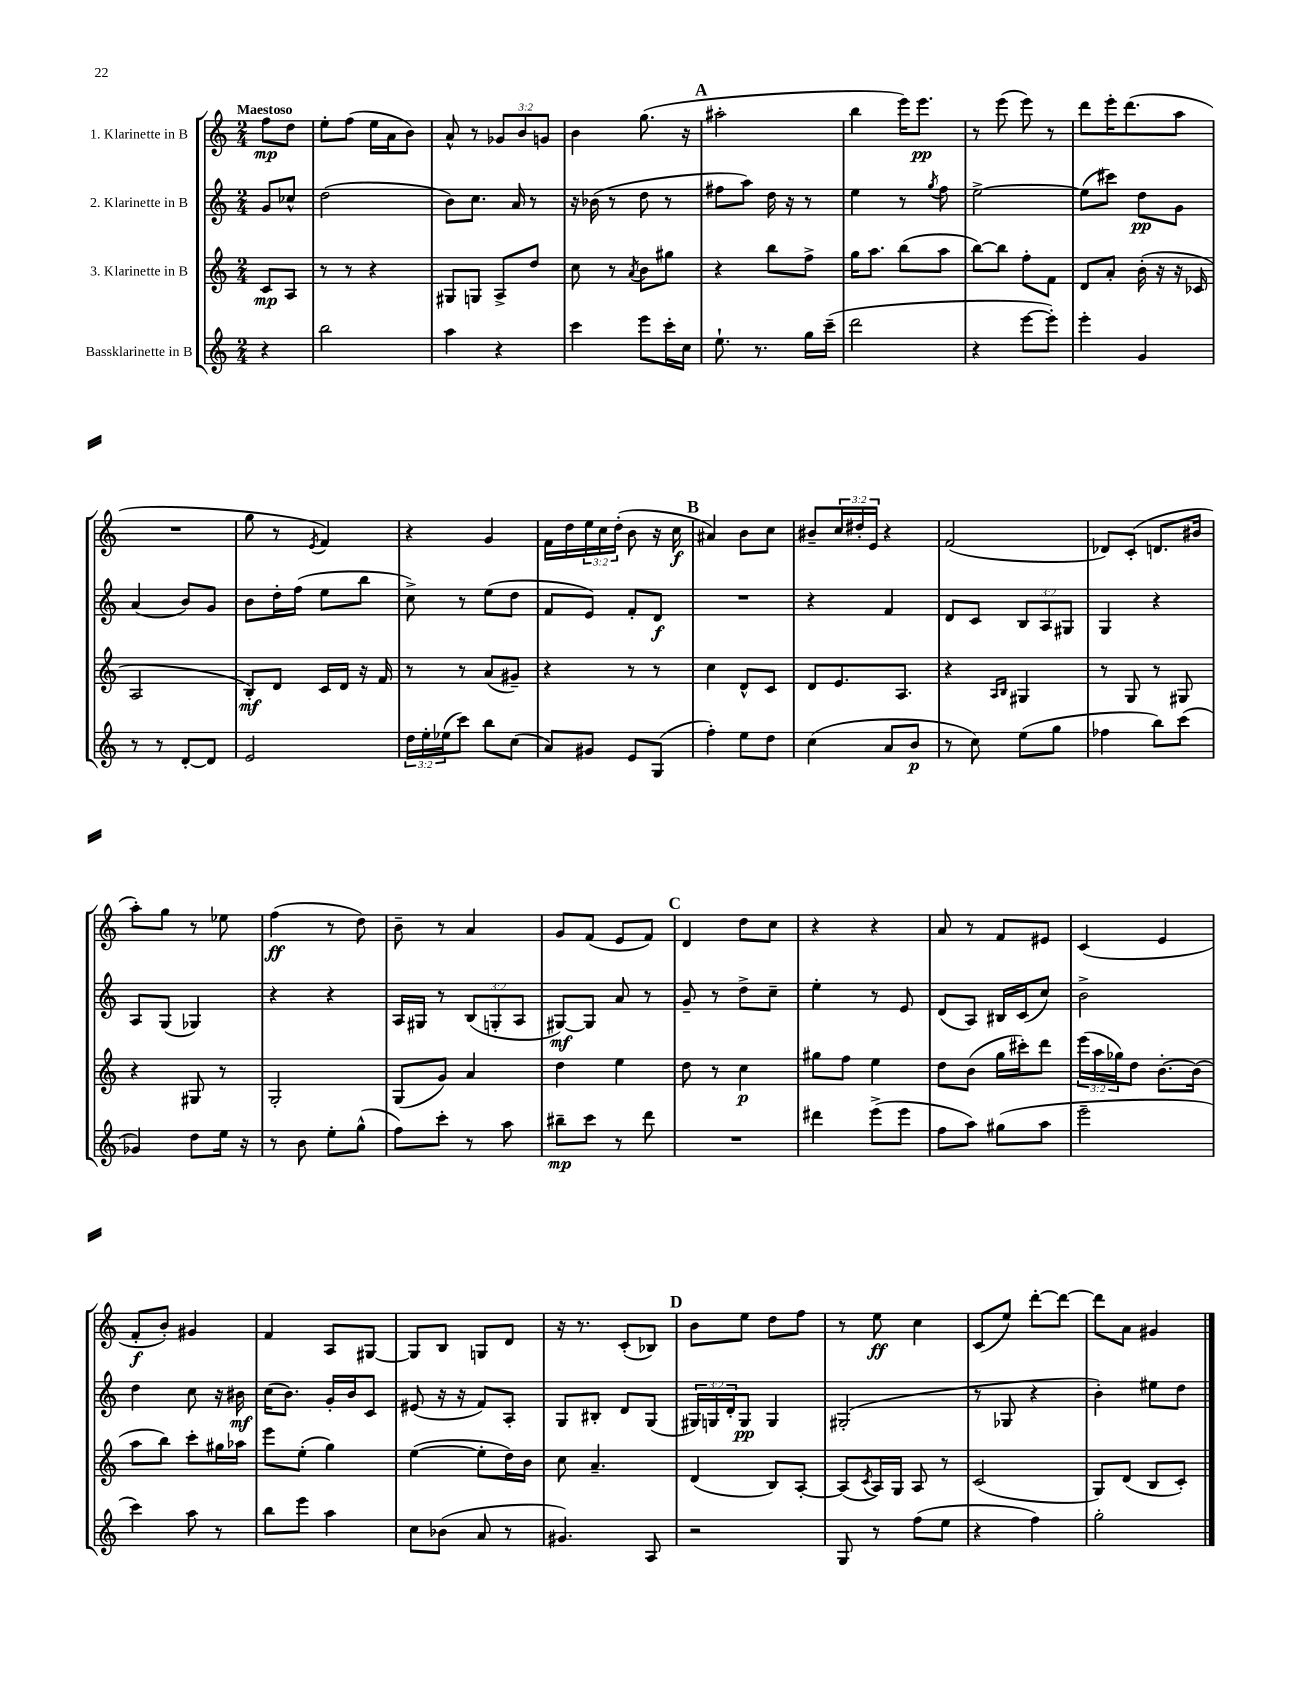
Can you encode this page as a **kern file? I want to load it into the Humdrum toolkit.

**kern	**kern	**kern	**kern
*staff4	*staff3	*staff2	*staff1
*clefG2	*clefG2	*clefG2	*clefG2
*k[]	*k[]	*k[]	*k[]
*M2/4	*M2/4	*M2/4	*M2/4
4r	8c	8g	8ff
.	8A	8cc-^^	8dd
=	=	=	=
2bb	8r	(2dd	8ee'
.	8r	.	(8ff
.	4r	.	16ee
.	.	.	16a
.	.	.	8b)
=	=	=	=
4aa	8G#	8b)	8a^^
.	8G	8.cc	8r
4r	8A^	.	12g-
.	.	16a	.
.	.	.	12b
.	8dd	8r	.
.	.	.	12g
=	=	=	=
4ccc	8cc	16r	4b
.	.	(16b-	.
.	8r	8r	.
.	8qa	.	.
8eee	8b	8dd	(8.gg
16ccc'	8gg#	8r	.
16cc	.	.	16r
=	=	=	=
8.ee`	4r	8ff#	2aa#'
.	.	8aa)	.
8.r	.	.	.
.	8bb	16dd	.
.	.	16r	.
16gg	8ff^	8r	.
(16ccc~	.	.	.
=	=	=	=
2ddd	16gg	4ee	4bb
.	8.aa	.	.
.	(8bb	8r	16eee)
.	.	.	8.eee
.	.	8qgg	.
.	8aa	8ff	.
=	=	=	=
4r	[8bb)	[2ee^	8r
.	8bb]	.	(8eee
[8eee	8ff'	.	8eee)
8eee'])	8f	.	8r
=	=	=	=
4eee'	8d	(8ee]	8ddd
.	8a'	8ccc#)	16eee'
.	.	.	(8.ddd
4g	(16b'	8dd	.
.	16r	.	.
.	16r	8g	8aa
.	16c-	.	.
=	=	=	=
8r	2A	(4a	2r
8r	.	.	.
[8d'	.	8b)	.
8d]	.	8g	.
=	=	=	=
2e	8B')	8b	8gg
.	8d	16dd'	8r
.	.	(16ff	.
.	.	.	8qe
.	16c	8ee	4f)
.	16d	.	.
.	16r	8bb	.
.	16f	.	.
=	=	=	=
24dd	8r	8cc^)	4r
24ee'	.	.	.
(24ee-	.	.	.
8ccc)	8r	8r	.
8bb	(8a	(8ee	4g
(8cc	8g#~)	8dd	.
=	=	=	=
8a)	4r	8f	16f
.	.	.	16dd
8g#	.	8e)	24ee
.	.	.	24cc
.	.	.	(24dd'
8e	8r	8f'	8b
(8G	8r	8d	16r
.	.	.	16cc
=	=	=	=
4ff')	4cc	2r	4a#)
8ee	8d^^	.	8b
8dd	8c	.	8cc
=	=	=	=
(4cc	8d	4r	8b#~
.	8.e	.	24cc
.	.	.	24dd#'
.	.	.	24e
8a	.	4f	4r
.	8.A	.	.
8b	.	.	.
=	=	=	=
8r	4r	8d	(2f
8cc)	.	8c	.
.	16qqA	.	.
.	16qqB	.	.
(8ee	4G#	12B	.
.	.	12A	.
8gg	.	.	.
.	.	12G#	.
=	=	=	=
4ff-	8r	4G	8d-)
.	8G	.	(8c'
8bb)	8r	4r	8.d
(8ccc	8G#	.	.
.	.	.	16b#
=	=	=	=
4g-)	4r	8A	8aa')
.	.	(8G	8gg
8dd	8G#	4G-)	8r
16ee	8r	.	8ee-
16r	.	.	.
=	=	=	=
8r	2G'	4r	(4ff
8b	.	.	.
8ee'	.	4r	8r
(8gg^^	.	.	8dd)
=	=	=	=
8ff)	(8G	16A	8b~
.	.	16G#	.
8ccc'	8g)	8r	8r
8r	4a	(12B	4a
.	.	12G'	.
8aa	.	.	.
.	.	12A	.
=	=	=	=
8bb#~	4dd	[8G#)	8g
8ccc	.	8G#]	(8f
8r	4ee	8a	8e
8ddd	.	8r	8f)
=	=	=	=
2r	8dd	8g~	4d
.	8r	8r	.
.	4cc	8dd^	8dd
.	.	8cc~	8cc
=	=	=	=
4ddd#	8gg#	4ee'	4r
.	8ff	.	.
(8eee^	4ee	8r	4r
8eee	.	8e	.
=	=	=	=
8ff	8dd	(8d	8a
8aa)	(8b	8A)	8r
(8gg#	16gg	16B#	8f
.	16ccc#')	(16c	.
8aa	8ddd	8cc)	8e#
=	=	=	=
2eee~	(24eee	2b^	(4c
.	24aa	.	.
.	24gg-)	.	.
.	8dd	.	.
.	[8.b'	.	4e
.	(16b]	.	.
=	=	=	=
4ccc)	8aa	4dd	8f'
.	8bb)	.	8b')
8aa	8ccc'	8cc	4g#
8r	16gg#	16r	.
.	16aa-	16b#	.
=	=	=	=
8bb	8eee	(16cc	4f
.	.	8.b)	.
8eee	(8ee'	.	.
4aa	4gg)	16g'	8A
.	.	16b	.
.	.	8c	[8G#
=	=	=	=
8cc	([4ee	(8e#	8G#]
(8b-	.	16r	8B
.	.	16r	.
8a	8ee']	8f)	8G
8r	16dd)	8A'	8d
.	16b	.	.
=	=	=	=
4.g#)	8cc	8G	16r
.	.	.	8.r
.	4.a~	8B#'	.
.	.	8d	(8c'
8A	.	(8G	8B-)
=	=	=	=
2r	(4d	24G#)	8b
.	.	24G	.
.	.	24d'	.
.	.	8G	8ee
.	8B)	4G	8dd
.	[8A'	.	8ff
=	=	=	=
8G	(8A]	(2G#'	8r
.	8qc	.	.
8r	16A)	.	8ee
.	16G	.	.
(8ff	8A	.	4cc
8ee	8r	.	.
=	=	=	=
4r	(2c	8r	(8c
.	.	8G-	8ee)
4ff)	.	4r	[8ddd'
.	.	.	8ddd_
=	=	=	=
2gg'	8G)	4b')	8ddd]
.	(8d	.	8a
.	8B	8ee#	4g#
.	8c')	8dd	.
==	==	==	==
*-	*-	*-	*-
